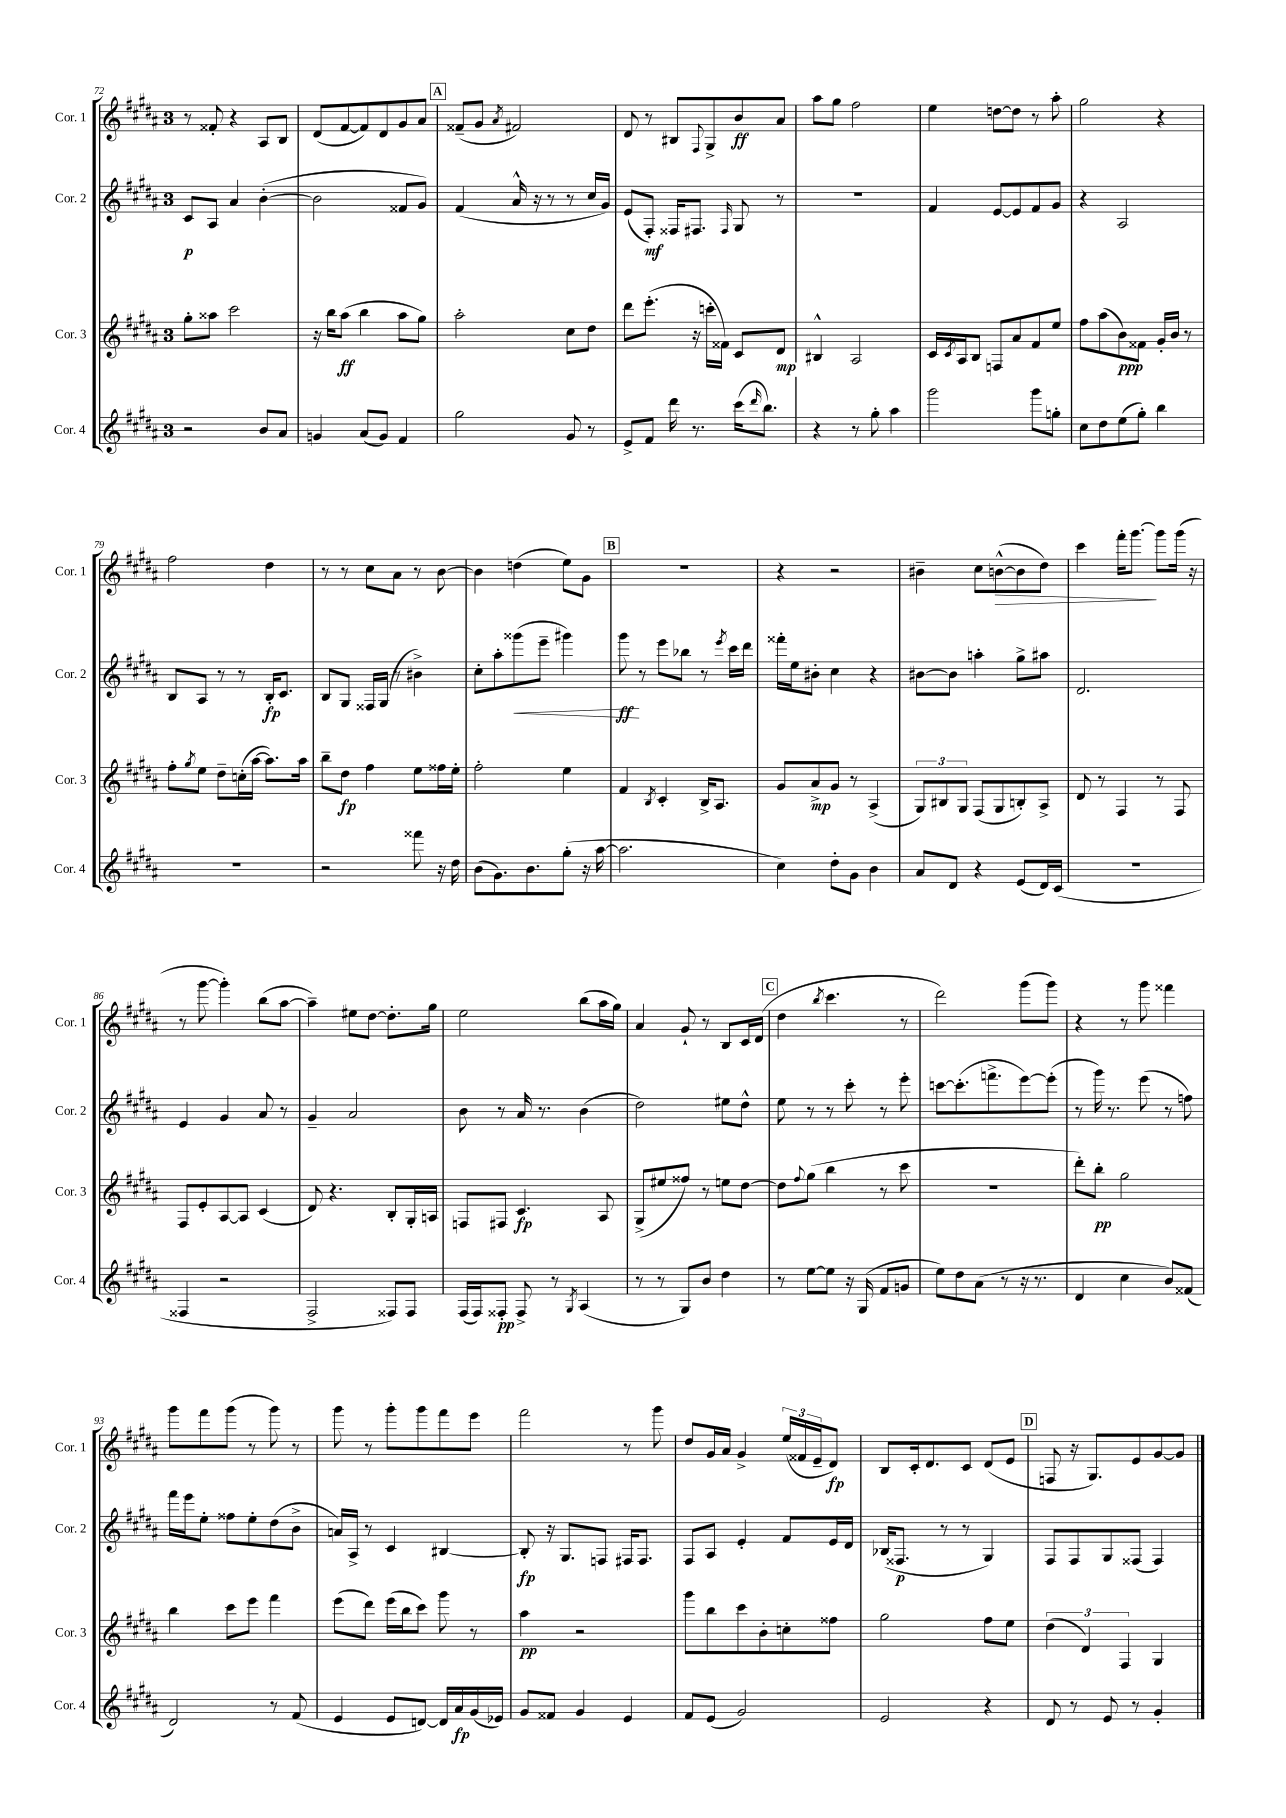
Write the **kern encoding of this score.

**kern	**dynam	**kern	**dynam	**kern	**dynam	**kern	**dynam
*part4	*part4	*part3	*part3	*part2	*part2	*part1	*part1
*staff4	*staff4	*staff3	*staff3	*staff2	*staff2	*staff1	*staff1
*I"Cor. 4	*	*I"Cor. 3	*	*I"Cor. 2	*	*I"Cor. 1	*
*I'Cor. 4	*	*I'Cor. 3	*	*I'Cor. 2	*	*I'Cor. 1	*
*clefG2	*	*clefG2	*	*clefG2	*	*clefG2	*
*k[f#c#g#d#a#]	*	*k[f#c#g#d#a#]	*	*k[f#c#g#d#a#]	*	*k[f#c#g#d#a#]	*
*M3/4	*	*M3/4	*	*M3/4	*	*M3/4	*
=72	=72	=72	=72	=72	=72	=72	=72
2r	.	8gg#'\L	.	8c#/L	p	8r	.
.	.	8aa##X\J	.	8A#/J	.	8f##X'/	.
.	.	2ccc#\	.	4a#/	.	4r	.
8b/L	.	.	.	([4b'\	.	8A#/L	.
8a#/J	.	.	.	.	.	8B/J	.
=73	=73	=73	=73	=73	=73	=73	=73
4gn/	.	16r	.	2b\]	.	(8d#/L	.
.	.	16bb\KL	.	.	.	.	.
.	.	(8aa#\J	ff	.	.	[8f#/	.
(8a#/L	.	4bb\	.	.	.	8f#/])	.
8g/J)	.	.	.	.	.	8d#/	.
4f#/	.	8aa#\L	.	8f##X/L	.	8g#/	.
.	.	8gg#\J)	.	8g#/J)	.	8a#/J	.
!!LO:REH:place=s1:t=A
=74	=74	=74	=74	=74	=74	=74	=74
2gg#\	.	2aa#'\	.	(4f#/	.	(8f##X~/L	.
.	.	.	.	.	.	8g#/J	.
.	.	.	.	.	.	8qa#/	.
.	.	.	.	16a#^^/	.	2f#X/)	.
.	.	.	.	16r	.	.	.
.	.	.	.	8r	.	.	.
8g#/	.	8cc#\L	.	8r	.	.	.
8r	.	8dd#\J	.	16cc#/LL	.	.	.
.	.	.	.	16g#/JJ)	.	.	.
=75	=75	=75	=75	=75	=75	=75	=75
8e^/L	.	8ddd#\L	.	(8e/L	.	8d#/	.
8f#/J	.	(8.eee'\J	.	8F#'/J)	mf	8r	.
16ddd#\	.	.	.	16F##X/KL	.	8B#X/L	.
8.r	.	16r	.	8.F#X/J	.	.	.
.	.	.	.	.	.	8qqF#/	.
.	.	16cccn'\LL	.	.	.	8G#^/	.
.	.	16f##X\JJ)	.	.	.	.	.
.	.	.	.	16qqF#/	.	.	.
(16ccc#\KL	.	8c#/L	.	8G#/	.	8b/	ff
16qqddd#/	.	.	.	.	.	.	.
8.bb\J)	.	.	.	.	.	.	.
.	.	8d#/J	mp	8r	.	8a#/J	.
=76	=76	=76	=76	=76	=76	=76	=76
4r	.	4B#X^^/	.	2.r	.	8aa#\L	.
.	.	.	.	.	.	8gg#\J	.
8r	.	2A#/	.	.	.	2ff#\	.
8gg#'\	.	.	.	.	.	.	.
4aa#\	.	.	.	.	.	.	.
=77	=77	=77	=77	=77	=77	=77	=77
2ggg#\	.	16c#/LL	.	4f#/	.	4ee\	.
.	.	8qc#/	.	.	.	.	.
.	.	16A#/J	.	.	.	.	.
.	.	8B/J	.	.	.	.	.
.	.	8Fn/L	.	[8e/L	.	[8ddn\L	.
.	.	8a#/	.	8e/]	.	8dd\J]	.
8ggg#\L	.	8f#/	.	8f#/	.	8r	.
8ggn'\J	.	8ee/J	.	8g#/J	.	8aa#'\	.
=78	=78	=78	=78	=78	=78	=78	=78
8cc#\L	.	8ff#\L	.	4r	.	2gg#\	.
8dd#\	.	(8aa#\	.	.	.	.	.
(8ee\	.	8b\)	ppp	2A#/	.	.	.
8gg#'\J)	.	8f##X\J	.	.	.	.	.
4bb\	.	16g#'/LL	.	.	.	4r	.
.	.	16b/JJ	.	.	.	.	.
.	.	8r	.	.	.	.	.
!!LO:LB:g=z
=79	=79	=79	=79	=79	=79	=79	=79
2.r	.	8ff#'\L	.	8B/L	.	2ff#\	.
.	.	8qgg#/	.	.	.	.	.
.	.	8ee\J	.	8A#/J	.	.	.
.	.	8dd#~\L	.	8r	.	.	.
.	.	(16ccn'\L	.	8r	.	.	.
.	.	[16aa#\JJ	.	.	.	.	.
.	.	8.aa#\L])	.	16B'/KL	fp	4dd#\	.
.	.	.	.	8.c#/J	.	.	.
.	.	16aa#\Jk	.	.	.	.	.
=80	=80	=80	=80	=80	=80	=80	=80
2r	.	8bb~\L	.	8B/L	.	8r	.
.	.	8dd#\J	fp	8G#/J	.	8r	.
.	.	4ff#\	.	16F##X/LL	.	8cc#\L	.
.	.	.	.	(16G#/JJ	.	.	.
.	.	.	.	8r	.	8a#\J	.
8fff##X\	.	8ee\L	.	4b#X^\)	.	8r	.
16r	.	16ff##X\L	.	.	.	[8b\	.
16dd#\	.	16ee'\JJ	.	.	.	.	.
=81	=81	=81	=81	=81	=81	=81	=81
(8b\L	.	2ff#'\	.	8cc#'\L	.	4b\]	.
8.g#\)	.	.	.	8aa#'\	.	.	.
!	!	!	!	!	!LO:HP:b	!	!
.	.	.	.	(8ggg##X\	<	(4ddn\	.
8.b\	.	.	.	.	.	.	.
.	.	.	.	8eee~\J	.	.	.
(8gg#'\J	.	4ee\	.	4ggg#X\)	.	8ee\L)	.
16r	.	.	.	.	.	8g#\J	.
[16aa#\	.	.	.	.	.	.	.
!!LO:REH:place=s1:t=B
=82	=82	=82	=82	=82	=82	=82	=82
2.aa#\]	.	4f#/	.	8ggg#\	ff	2.r	.
.	.	.	.	8r	[	.	.
.	.	8qB/	.	.	.	.	.
.	.	4c#'/	.	8eee\L	.	.	.
.	.	.	.	8bb-X\J	.	.	.
.	.	16B^/KL	.	8r	.	.	.
.	.	8.A#/J	.	.	.	.	.
.	.	.	.	8qeee/	.	.	.
.	.	.	.	16ccc#\LL	.	.	.
.	.	.	.	16ddd#\JJ	.	.	.
=83	=83	=83	=83	=83	=83	=83	=83
4cc#\)	.	8g#/L	.	16fff##X'\LL	.	4r	.
.	.	.	.	16ee\J	.	.	.
.	.	8a#^/	mp	8b#X'\J	.	.	.
8dd#'\L	.	8g#/J	.	4cc#\	.	2r	.
8g#\J	.	8r	.	.	.	.	.
4b\	.	(4A#^/	.	4r	.	.	.
=84	=84	=84	=84	=84	=84	=84	=84
8a#/L	.	12G#/L)	.	[8b#X\L	.	4b#X~\	.
.	.	12B#X/	.	.	.	.	.
8d#/J	.	.	.	8b#\J]	.	.	.
.	.	12G#/J	.	.	.	.	.
4r	.	(8F#/L	.	4aan'\	.	8cc#\L	.
!	!	!	!	!	!	!	!LO:HP:b
.	.	8G#/	.	.	.	([8bn^^\	>
(8e/L	.	8Bn'/)	.	8gg#^\L	.	8b\]	.
16d#/L)	.	8A#^/J	.	8aa#X\J	.	8dd#\J)	.
(16c#/JJ	.	.	.	.	.	.	.
=85	=85	=85	=85	=85	=85	=85	=85
2.r	.	8d#/	.	2.d#/	.	4ccc#\	.
.	.	8r	.	.	.	.	.
.	.	4F#/	.	.	.	16fff#'\KL	.
.	.	.	.	.	.	[8.ggg#\J	.
.	.	8r	.	.	.	8ggg#\L]	]
.	.	8F#/	.	.	.	(16ggg#\Jk	.
.	.	.	.	.	.	16r	.
!!LO:LB:g=z
=86	=86	=86	=86	=86	=86	=86	=86
4F##X/	.	8F#/L	.	4e/	.	8r	.
.	.	8e'/	.	.	.	[8ggg#\	.
2r	.	[8A#/	.	4g#/	.	4ggg#'\])	.
.	.	8A#/J]	.	.	.	.	.
.	.	(4c#/	.	8a#/	.	(8bb\L	.
.	.	.	.	8r	.	[8aa#\J	.
=87	=87	=87	=87	=87	=87	=87	=87
2F#^/	.	8d#/)	.	4g#~/	.	4aa#~\])	.
.	.	4.r	.	.	.	.	.
.	.	.	.	2a#/	.	8ee#X\L	.
.	.	.	.	.	.	[8dd#\J	.
8F##X/L)	.	8B'/L	.	.	.	8.dd#'\L]	.
8F##/J	.	16G#'/L	.	.	.	.	.
.	.	16An/JJ	.	.	.	16gg#\Jk	.
=88	=88	=88	=88	=88	=88	=88	=88
(16F#/LL	.	8Fn/L	.	8b\	.	2ee\	.
16F#/J)	.	.	.	.	.	.	.
8F##X'/J	pp	8F#X/J	.	8r	.	.	.
8F##^/	.	4.c#/	fp	16a#/	.	.	.
.	.	.	.	8.r	.	.	.
8r	.	.	.	.	.	.	.
8qG#/	.	.	.	.	.	.	.
(4A#/	.	.	.	(4b\	.	(8bb\L	.
.	.	8A#/	.	.	.	16aa#\L	.
.	.	.	.	.	.	16gg#\JJ)	.
=89	=89	=89	=89	=89	=89	=89	=89
8r	.	(8G#^/L	.	2dd#\)	.	4a#/	.
8r	.	8ee#X/	.	.	.	.	.
8G#/L)	.	8ff##X/J)	.	.	.	8g#`/	.
8b/J	.	8r	.	.	.	8r	.
4dd#\	.	8een\L	.	8ee#X\L	.	8B/L	.
.	.	[8dd#\J	.	8dd#^^\J	.	16c#/L	.
.	.	.	.	.	.	(16d#/JJ	.
!!LO:REH:place=s1:t=C
=90	=90	=90	=90	=90	=90	=90	=90
8r	.	8dd#\L]	.	8ee\	.	4dd#\	.
.	.	8qqff#/	.	.	.	.	.
[8ee\L	.	(8gg#\J	.	8r	.	.	.
.	.	.	.	.	.	8qbb/	.
8ee\J]	.	4bb\	.	8r	.	4.ccc#\	.
16r	.	.	.	8ccc#'\	.	.	.
(16G#/	.	.	.	.	.	.	.
8f#/L	.	8r	.	8r	.	.	.
8gn/J	.	8ccc#\	.	8eee'\	.	8r	.
=91	=91	=91	=91	=91	=91	=91	=91
8ee\L)	.	2.r	.	[8cccn\L	.	2ddd#\)	.
8dd#\	.	.	.	(8.ccc'\]	.	.	.
(8a#\J	.	.	.	.	.	.	.
.	.	.	.	8.fffn^\	.	.	.
8r	.	.	.	.	.	.	.
16r	.	.	.	[8eee\)	.	(8ggg#\L	.
8.r	.	.	.	.	.	.	.
.	.	.	.	(8eee'\J]	.	8ggg#\J)	.
=92	=92	=92	=92	=92	=92	=92	=92
4d#/	.	8ddd#'\L)	.	8r	.	4r	.
.	.	8bb'\J	pp	16ggg#\)	.	.	.
.	.	.	.	8.r	.	.	.
4cc#\	.	2gg#\	.	.	.	8r	.
.	.	.	.	(8eee\	.	8ggg#\	.
8b/L)	.	.	.	8r	.	4fff##X\	.
(8f##X/J	.	.	.	8ffn\)	.	.	.
!!LO:LB:g=z
=93	=93	=93	=93	=93	=93	=93	=93
2d#/)	.	4bb\	.	16fff#\LL	.	8ggg#\L	.
.	.	.	.	16eee\J	.	.	.
.	.	.	.	8ee'\J	.	8fff#\	.
.	.	8ccc#\L	.	8ff##X\L	.	(8ggg#\J	.
.	.	8eee\J	.	8ee'\	.	8r	.
8r	.	4fff#\	.	(8dd#\	.	8ggg#\)	.
(8f#/	.	.	.	8b^\J	.	8r	.
=94	=94	=94	=94	=94	=94	=94	=94
4e/	.	(8eee\L	.	16an/LL)	.	8ggg#\	.
.	.	.	.	16A#^/JJ	.	.	.
.	.	8ddd#\J)	.	8r	.	8r	.
8e/L	.	(16eee\LL	.	4c#/	.	8ggg#'\L	.
.	.	16bb\J	.	.	.	.	.
[8dn/J)	.	8ccc#\J)	.	.	.	8ggg#\	.
16d/LL]	.	8ggg#\	.	[4B#X/	.	8fff#\	.
16a#/	fp	.	.	.	.	.	.
(16g#/	.	8r	.	.	.	8eee\J	.
16e-X/JJ)	.	.	.	.	.	.	.
=95	=95	=95	=95	=95	=95	=95	=95
8g#/L	.	4aa#\	pp	8B#'/]	fp	2fff#\	.
8f##X/J	.	.	.	16r	.	.	.
.	.	.	.	8.G#/L	.	.	.
4g#/	.	2r	.	.	.	.	.
.	.	.	.	8Fn/J	.	.	.
4e/	.	.	.	16F#X/KL	.	8r	.
.	.	.	.	8.F#/J	.	.	.
.	.	.	.	.	.	8ggg#\	.
=96	=96	=96	=96	=96	=96	=96	=96
8f#/L	.	8ggg#\L	.	8F#/L	.	8dd#/L	.
(8e/J	.	8bb\	.	8A#/J	.	16g#/L	.
.	.	.	.	.	.	16a#/JJ	.
2g#/)	.	8ccc#\	.	4e'/	.	4g#^/	.
.	.	8b'\	.	.	.	.	.
.	.	8ccn'\	.	8f#/L	.	(24ee/LL	.
.	.	.	.	.	.	24f##X/	.
.	.	.	.	.	.	24e~/J	.
.	.	8ff##X\J	.	16e/L	.	8d#/J)	fp
.	.	.	.	16d#/JJ	.	.	.
=97	=97	=97	=97	=97	=97	=97	=97
2e/	.	2gg#\	.	(16B-X/KL	.	8B/L	.
.	.	.	.	8.F##X/J	p	.	.
.	.	.	.	.	.	16c#'/k	.
.	.	.	.	.	.	8.d#/	.
.	.	.	.	8r	.	.	.
.	.	.	.	8r	.	8c#/J	.
4r	.	8ff#\L	.	4G#/)	.	(8d#/L	.
.	.	8ee\J	.	.	.	8e/J	.
!!LO:REH:place=s1:t=D
=98	=98	=98	=98	=98	=98	=98	=98
8d#/	.	(6dd#\	.	8F#/L	.	8Fn/	.
8r	.	.	.	8F#/	.	16r	.
.	.	6d#/)	.	.	.	.	.
.	.	.	.	.	.	8.G#/L)	.
8e/	.	.	.	8G#/	.	.	.
.	.	6F#/	.	.	.	.	.
8r	.	.	.	(8F##X/J	.	8e/	.
4g#'/	.	4G#/	.	4F##/)	.	[8g#/	.
.	.	.	.	.	.	8g#/J]	.
==	==	==	==	==	==	==	==
*-	*-	*-	*-	*-	*-	*-	*-
